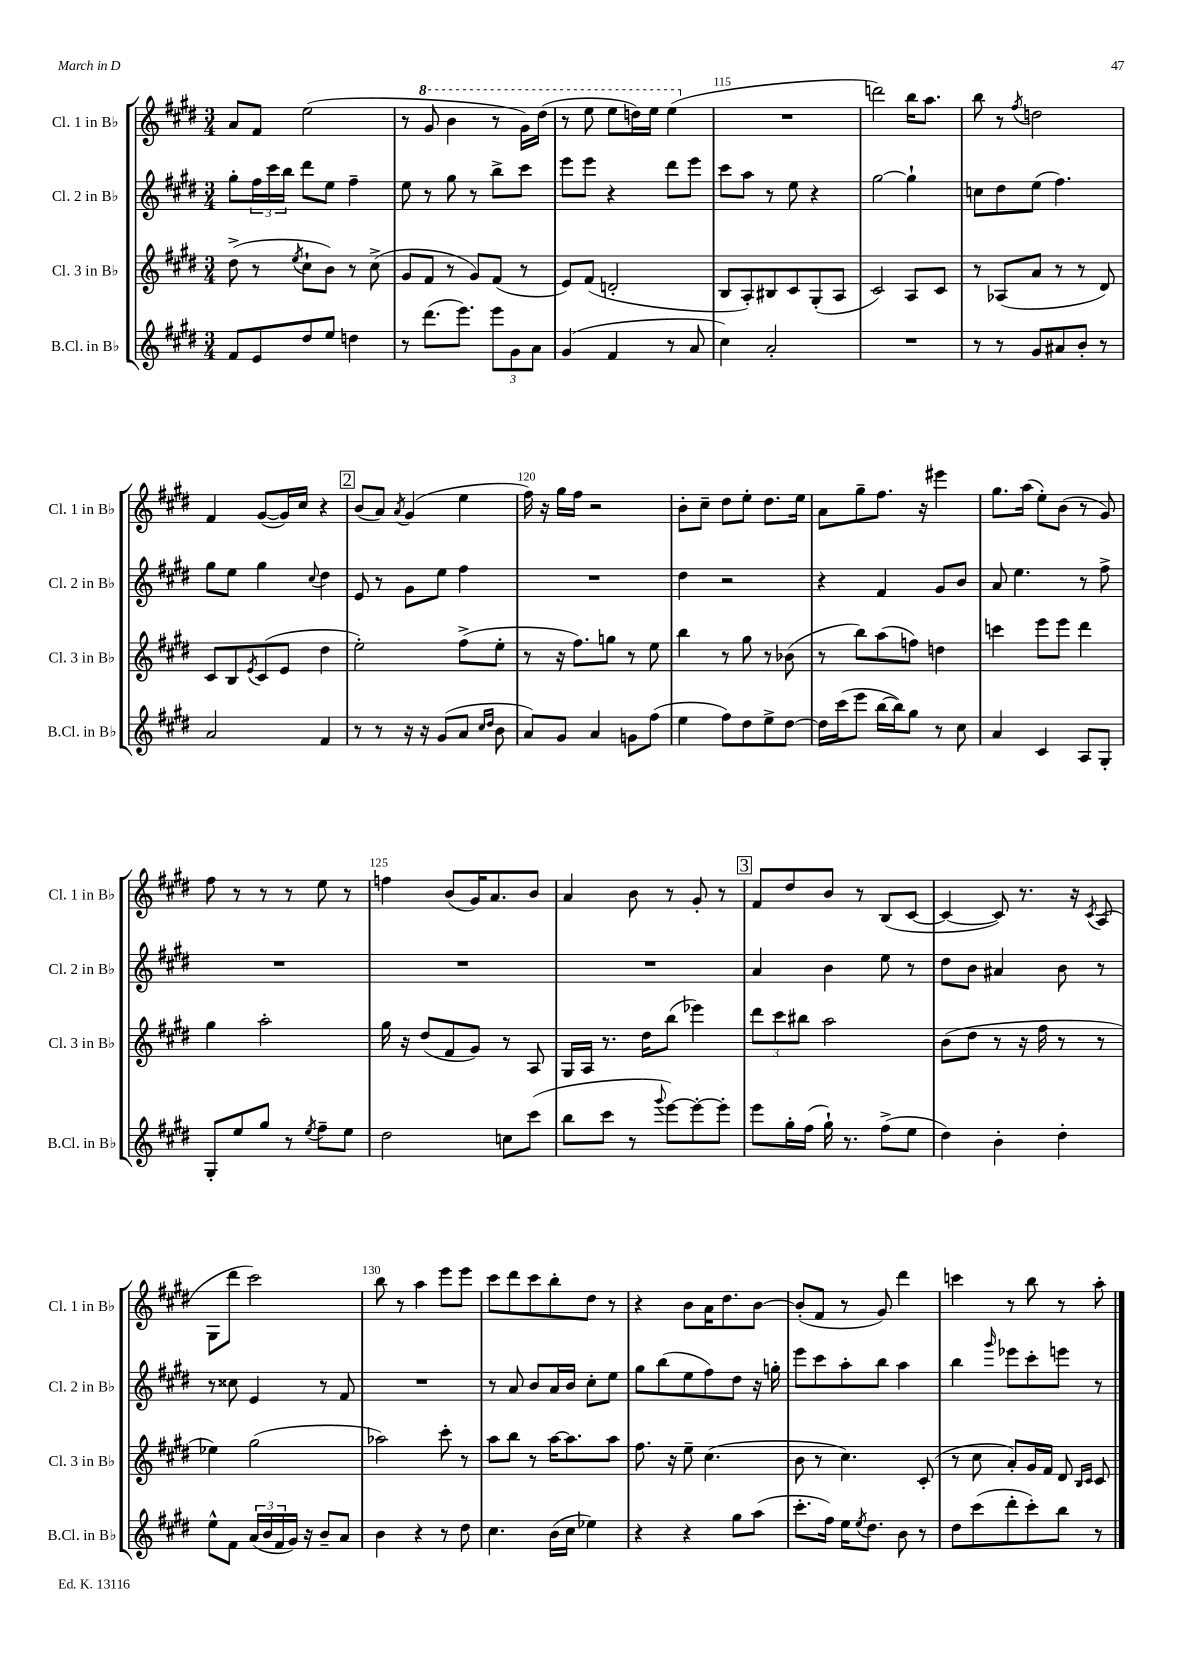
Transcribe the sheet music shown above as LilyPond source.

<<
\new StaffGroup <<
\new Staff = "s0" \with { instrumentName = "Cl. 1 in Bb" shortInstrumentName = "Cl. 1 in Bb" } {
    \clef treble \key e \major \numericTimeSignature \time 3/4
    a'8 fis'8 e''2( |
    r8 \ottava #1 gis''8 b''4 r8 gis''16) dis'''16( |
    r8 e'''8 e'''8 d'''16) e'''16 e'''4( \ottava #0 |
    R2. |
    d'''2) b''16 a''8. |
    b''8 r8 \acciaccatura { fis''8 } d''2 |
    fis'4 gis'8~( gis'16) cis''16 r4 |
    \mark \markup { \box "2" } b'8( a'8) \acciaccatura { a'8 } gis'4( e''4 |
    fis''16) r16 gis''16 fis''16 r2 |
    b'8-. cis''8-- dis''8 e''8-. dis''8. e''16 |
    a'8 gis''8-- fis''8. r16 eis'''4 |
    gis''8. a''16( e''8-.) b'8( r8 gis'8) |
    fis''8 r8 r8 r8 e''8 r8 |
    f''4 b'8( gis'16) a'8. b'8 |
    a'4 b'8 r8 gis'8-. r8 |
    \mark \markup { \box "3" } fis'8 dis''8 b'8 r8 b8( cis'8~ |
    cis'4~ cis'8) r8. r16 \acciaccatura { cis'8 } a8( |
    gis8 dis'''8 cis'''2) |
    b''8 r8 a''4 e'''8 e'''8 |
    cis'''8 dis'''8 cis'''8 b''8-. dis''8 r8 |
    r4 b'8 a'16 dis''8. b'8~ |
    b'8-.( fis'8 r8 gis'8) dis'''4 |
    c'''4 r8 b''8 r8 a''8-. \bar "|." |
}
\new Staff = "s1" \with { instrumentName = "Cl. 2 in Bb" shortInstrumentName = "Cl. 2 in Bb" } {
    \clef treble \key e \major \numericTimeSignature \time 3/4
    gis''8-. \tuplet 3/2 { fis''16 cis'''16 b''16 } dis'''8 e''8 fis''4-- |
    e''8 r8 gis''8 r8 b''8-> cis'''8 |
    e'''8 e'''8 r4 dis'''8 e'''8 |
    cis'''8 a''8 r8 e''8 r4 |
    gis''2~ gis''4-! |
    c''8 dis''8 e''8( fis''4.) |
    gis''8 e''8 gis''4 \appoggiatura { cis''8 } dis''4 |
    \mark \markup { \box "2" } e'8 r8 gis'8 e''8 fis''4 |
    R2. |
    dis''4 r2 |
    r4 fis'4 gis'8 b'8 |
    a'8 e''4. r8 fis''8-> |
    R2. |
    R2. |
    R2. |
    \mark \markup { \box "3" } a'4 b'4 e''8 r8 |
    dis''8 b'8 ais'4 b'8 r8 |
    r8 cisis''8 e'4 r8 fis'8 |
    R2. |
    r8 a'8 b'8 a'16 b'16 cis''8-. e''8 |
    gis''8 b''8( e''8 fis''8) dis''8 r16 g''16-. |
    e'''8 cis'''8 a''8-. b''8 a''4 |
    b''4 \grace { gis'''16 } ees'''8 cis'''8-. e'''8 r8 \bar "|." |
}
\new Staff = "s2" \with { instrumentName = "Cl. 3 in Bb" shortInstrumentName = "Cl. 3 in Bb" } {
    \clef treble \key e \major \numericTimeSignature \time 3/4
    dis''8->( r8 \acciaccatura { e''8 } cis''8-! b'8) r8 cis''8->( |
    gis'8 fis'8 r8 gis'8) fis'8( r8 |
    e'8) fis'8( d'2-. |
    b8 a8-.) bis8 cis'8 gis8-.( a8 |
    cis'2) a8 cis'8 |
    r8 aes8( a'8 r8 r8 dis'8) |
    cis'8 b8 \acciaccatura { e'8 } cis'8( e'8 dis''4 |
    \mark \markup { \box "2" } e''2-.) fis''8->( e''8-. |
    r8 r16 fis''8.) g''8 r8 e''8 |
    b''4 r8 gis''8 r8 bes'8( |
    r8 b''8) a''8( f''8) d''4 |
    c'''4 e'''8 e'''8 dis'''4 |
    gis''4 a''2-. |
    gis''16 r16 dis''8( fis'8 gis'8) r8 a8 |
    gis16 a16 r8. dis''16 b''8( ees'''4) |
    \mark \markup { \box "3" } \tuplet 3/2 { dis'''8 cis'''8 bis''8 } a''2 |
    b'8( dis''8 r8 r16 fis''16 r8 r8 |
    ees''4) gis''2( |
    aes''2) cis'''8-. r8 |
    a''8 b''8 r8 a''16~ a''8. a''8 |
    fis''8. r16 e''8-- cis''4.( |
    b'8 r8 cis''4.) cis'8-.( |
    r8 cis''8 a'8-.) gis'16 fis'16 dis'8 \grace { b16 cis'16 } cis'8 \bar "|." |
}
\new Staff = "s3" \with { instrumentName = "B.Cl. in Bb" shortInstrumentName = "B.Cl. in Bb" } {
    \clef treble \key e \major \numericTimeSignature \time 3/4
    fis'8 e'8 dis''8 e''8 d''4 |
    r8 dis'''8.( e'''8.) \tuplet 3/2 { e'''8 gis'8 a'8 } |
    gis'4( fis'4 r8 a'8 |
    cis''4) a'2-. |
    R2. |
    r8 r8 gis'8 ais'8 b'8-. r8 |
    a'2 fis'4 |
    \mark \markup { \box "2" } r8 r8 r16 r16 gis'8( a'8 \grace { cis''16 dis''16 } b'8 |
    a'8) gis'8 a'4 g'8 fis''8( |
    e''4 fis''8) dis''8 e''8-> dis''8~ |
    dis''16 cis'''16( e'''8 b''16~ b''16) gis''8 r8 cis''8 |
    a'4 cis'4 a8 gis8-. |
    gis8-. e''8 gis''8 r8 \acciaccatura { e''8 } fis''8-- e''8 |
    dis''2 c''8 cis'''8( |
    b''8 cis'''8 r8 \appoggiatura { gis'''8 } e'''8~) e'''8~-. e'''8-. |
    \mark \markup { \box "3" } e'''8 gis''16-. fis''16( gis''16-!) r8. fis''8->( e''8 |
    dis''4) b'4-. dis''4-. |
    e''8-^ fis'8 \tuplet 3/2 { a'16( b'16 fis'16 } gis'16) r16 b'8-- a'8 |
    b'4 r4 r8 dis''8 |
    cis''4. b'16( cis''16 ees''4) |
    r4 r4 gis''8 a''8( |
    cis'''8.-. fis''16) e''16 \acciaccatura { e''8 } dis''8. b'8 r8 |
    dis''8 cis'''8( dis'''8-. cis'''8-.) b''8 r8 \bar "|." |
}
>>
>>
\layout { \context { \Score currentBarNumber = #112 \override BarNumber.break-visibility = ##(#f #t #t) barNumberVisibility = #(every-nth-bar-number-visible 5) } }
